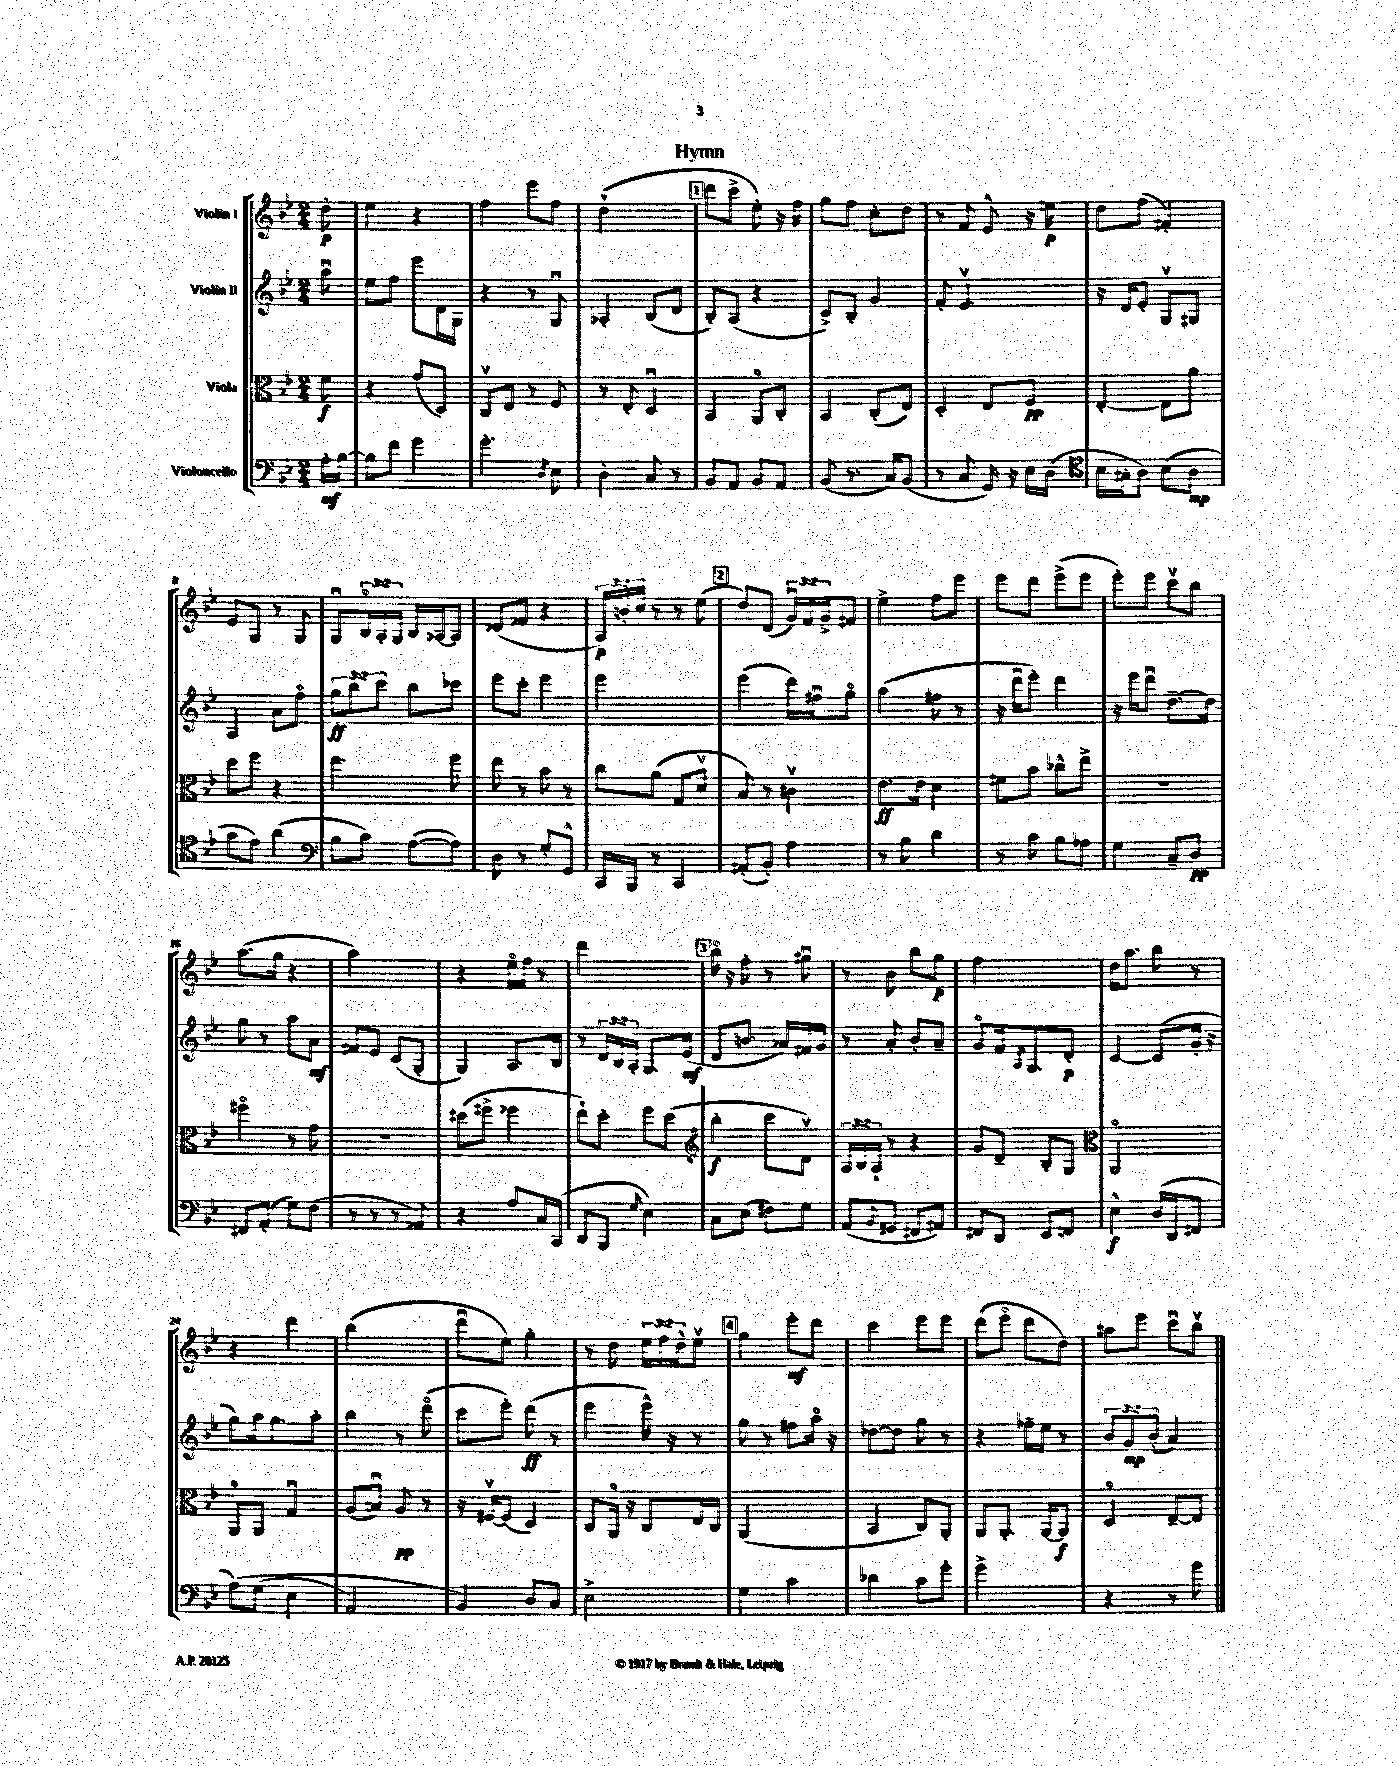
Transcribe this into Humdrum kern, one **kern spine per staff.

**kern	**dynam	**kern	**dynam	**kern	**dynam	**kern	**dynam
*part4	*part4	*part3	*part3	*part2	*part2	*part1	*part1
*staff4	*staff4	*staff3	*staff3	*staff2	*staff2	*staff1	*staff1
*I"Violoncello	*	*I"Viola	*	*I"Violin II	*	*I"Violin I	*
*clefF4	*	*clefC3	*	*clefG2	*	*clefG2	*
*k[b-e-]	*	*k[b-e-]	*	*k[b-e-]	*	*k[b-e-]	*
*M2/4	*	*M2/4	*	*M2/4	*	*M2/4	*
=	=	=	=	=	=	=	=
16A'\LL	mf	8f\	f	8aau\	.	8dd'\	p
[16B-\JJ	.	.	.	.	.	.	.
=1	=1	=1	=1	=1	=1	=1	=1
8B-\L]	.	4r	.	8ee-\L	.	4ee-\	.
8f\J	.	.	.	8ff\J	.	.	.
4g\	.	(8g/L	.	8eee-\L	.	4r	.
.	.	8D/J)	.	16d\L	.	.	.
.	.	.	.	16G\JJ	.	.	.
=2	=2	=2	=2	=2	=2	=2	=2
4.g'\	.	8Cv/L	.	4r	.	4ff\	.
.	.	8E-/J	.	.	.	.	.
.	.	8r	.	8r	.	8eee-\L	.
8qD/	.	.	.	.	.	.	.
8E-\	.	8F/	.	8Gu/	.	8ff\J	.
=3	=3	=3	=3	=3	=3	=3	=3
4D'\	.	8r	.	4A-X'/	.	(2dd`\	.
.	.	8E-'/	.	.	.	.	.
8C/	.	4Du/	.	(8B-/L	.	.	.
8r	.	.	.	8d/J	.	.	.
!!LO:REH:place=s1:t=1
=4	=4	=4	=4	=4	=4	=4	=4
8BB-/L	.	4BB-/	.	8B-'/L)	.	8ddd\L	.
8AA/J	.	.	.	(8A/J	.	8ccc^\J	.
8BB-/L	.	8AA/L	.	4r	.	8ee-'\)	.
8AA/J	.	8C'/J	.	.	.	16r	.
.	.	.	.	.	.	16ff\	.
=5	=5	=5	=5	=5	=5	=5	=5
(8BB-/	.	4BB-/	.	8c^/L)	.	8gg\L	.
8.r	.	.	.	8B-'/J	.	8ff\J	.
.	.	(8C'/L	.	4g/	.	8cc'\L	.
16C/KL)	.	.	.	.	.	.	.
(8BB-/J	.	8E-/J)	.	.	.	8dd\J	.
=6	=6	=6	=6	=6	=6	=6	=6
8r	.	4D'/	.	8f'/	.	8r	.
8C/	.	.	.	4.e-v/	.	8f/	.
16GG/)	.	8E-/L	.	.	.	8e-^^/	.
16r	.	.	.	.	.	.	.
16E-\LL	.	8F/J	pp	.	.	16r	.
(16D\JJ	.	.	.	.	.	16een\	p
=7	=7	=7	=7	=7	=7	=7	=7
*clefC4	*	*	*	*	*	*	*
16B-\LL	.	[4E-'/	.	16r	.	8dd\L	.
16G#X'\J	.	.	.	16d/KL	.	.	.
8A\J)	.	.	.	8e-'/J	.	(8ff\J	.
(8B-\L	.	8E-\L]	.	8Gv/L	.	4f#X'/)	.
8A\J	mp	8a\J	.	8G#X/J	.	.	.
!!LO:LB:g=z
=8	=8	=8	=8	=8	=8	=8	=8
8g\L	.	8dd\L	.	4A/	.	8e-/L	.
8e-\J)	.	8ff\J	.	.	.	8G/J	.
(4a\	.	4r	.	8a\L	.	8r	.
.	.	.	.	8ff\J	.	8G/	.
=9	=9	=9	=9	=9	=9	=9	=9
*clefF4	*	*	*	*	*	*	*
8B-\L	.	4.ee-\	.	12gg\L	ff	8Gu/L	.
.	.	.	.	12bb-\	.	.	.
8c\J)	.	.	.	.	.	24B-/L	.
.	.	.	.	12ccc\J	.	24A'/	.
.	.	.	.	.	.	24G/JJ	.
([8A\L	.	.	.	8bb-\L	.	16B-/LL	.
.	.	.	.	.	.	[16A-X/J	.
8A\J])	.	8ff\	.	8ccc-X\J	.	8A-/J]	.
=10	=10	=10	=10	=10	=10	=10	=10
8D\	.	8ee-\	.	8eee-\L	.	(8d-X/L	.
8r	.	8r	.	8ccc'\J	.	8f-X/J	.
8G'/L	.	8b-\	.	4eee-\	.	4r	.
8GG^^/J	.	8r	.	.	.	.	.
=11	=11	=11	=11	=11	=11	=11	=11
16CC/LL	.	8cc\L	.	2eee-\	.	24A/LL)	p
.	.	.	.	.	.	24bn'/	.
16BBB-/JJ	.	.	.	.	.	.	.
.	.	.	.	.	.	24cc/JJ	.
8r	.	(8a\J	.	.	.	8r	.
4CC/	.	8G/L	.	.	.	8r	.
.	.	8dv/J	.	.	.	(8ee-\	.
!!LO:REH:place=s1:t=2
=12	=12	=12	=12	=12	=12	=12	=12
(8AA#X'/L	.	8B-/)	.	(4eee-\	.	8dd/L)	.
8BB-'/J)	.	8r	.	.	.	(8d/J	.
4A\	.	4c#Xv\	.	16ddd\LL)	.	24gu/LL)	.
.	.	.	.	.	.	24f/	.
.	.	.	.	16ff#Xu\J	.	.	.
.	.	.	.	.	.	24g^/J	.
.	.	.	.	8gg\J	.	8f#X/J	.
=13	=13	=13	=13	=13	=13	=13	=13
8r	.	8.e-\L	ff	(4aa\	.	4ee-^\	.
8B-\	.	.	.	.	.	.	.
.	.	16e-\Jk	.	.	.	.	.
4d\	.	4d\	.	8ff#X\	.	8ff\L	.
.	.	.	.	8r	.	8eee-\J	.
=14	=14	=14	=14	=14	=14	=14	=14
8r	.	8f#X\L	.	16r	.	8eee-\L	.
.	.	.	.	16dddu\KL	.	.	.
8c\	.	8b-\J	.	8eee-'\J)	.	8ddd\J	.
8B-\L	.	8cc-X^^\L	.	4ddd\	.	(8eee-^\L	.
8A-X\J	.	8ee-^\J	.	.	.	8eee-\J	.
=15	=15	=15	=15	=15	=15	=15	=15
4G\	.	2r	.	16r	.	8eee-'\L)	.
.	.	.	.	16eee-\KL	.	.	.
.	.	.	.	8dddu\J	.	8eee-\J	.
8C~/L	.	.	.	[8.dd~\L	.	8cccv\L	.
8D/J	pp	.	.	.	.	8bb-\J	.
.	.	.	.	16dd\Jk]	.	.	.
!!LO:LB:g=z
=16	=16	=16	=16	=16	=16	=16	=16
8FF#X/L	.	4ff#X\	.	8gg\	.	(8.aa\L	.
(8AA'/J	.	.	.	8r	.	.	.
.	.	.	.	.	.	16gg\Jk	.
8G\L)	.	8r	.	8aa\L	.	4r	.
(8F\J	.	8g\	.	8a\J	mf	.	.
=17	=17	=17	=17	=17	=17	=17	=17
8r	.	2r	.	8f#X/L	.	2aa\)	.
8r	.	.	.	8e-/J	.	.	.
8r	.	.	.	(8c/L	.	.	.
8AA-X/)	.	.	.	8G'/J	.	.	.
=18	=18	=18	=18	=18	=18	=18	=18
4r	.	(8dd#X\L	.	4G/)	.	4r	.
.	.	8ff#X^\J	.	.	.	.	.
8A/L	.	4ff-X\	.	8.A/L	.	16ee-\LL	.
.	.	.	.	.	.	16ff\JJ	.
16C/L	.	.	.	.	.	8r	.
(16CC/JJ	.	.	.	16B-/Jk	.	.	.
=19	=19	=19	=19	=19	=19	=19	=19
8DD/L	.	8ee-`\L)	.	8r	.	2ddd\	.
8BBB-/J	.	8dd'\J	.	24d/LL	.	.	.
.	.	.	.	24B-/	.	.	.
.	.	.	.	24A'/JJ	.	.	.
16qqG/	.	.	.	.	.	.	.
4E-\)	.	8ff\L	.	8.G/L	.	.	.
.	.	(8dd\J	.	.	.	.	.
.	.	.	.	(16e-/Jk	mf	.	.
!!LO:REH:place=s1:t=3
=20	=20	=20	=20	=20	=20	=20	=20
*	*	*clefG2	*	*	*	*	*
8C\L	.	4bb-'\	f	8d/L	.	16bb-\	.
.	.	.	.	.	.	16r	.
(8E-\J	.	.	.	8.bn/J	.	8ff'\	.
8F#X\L)	.	8ccc\L	.	.	.	8r	.
.	.	.	.	16a-X/LL)	.	.	.
8G\J	.	8dv\J)	.	16f#X/	.	8gg#Xu\	.
.	.	.	.	16g/JJ	.	.	.
=21	=21	=21	=21	=21	=21	=21	=21
(8AA/L	.	24A/LL	.	8r	.	8r	.
.	.	24B-/	.	.	.	.	.
.	.	24A`/JJ	.	.	.	.	.
8qqBB-/	.	.	.	.	.	.	.
8GG#X/J	.	8r	.	8a'/	.	8b-\	.
8FF#X/L	.	4r	.	8b-'/L	.	8bb-\L	.
8AA#X/J)	.	.	.	8a~/J	.	8gg\J	p
=22	=22	=22	=22	=22	=22	=22	=22
8FF#X/L	.	8g/L	.	8g/L	.	2ff\	.
8DD/J	.	8d~/J	.	16f/k	.	.	.
.	.	.	.	8qA/	.	.	.
.	.	.	.	8.G/	.	.	.
8EE-/L	.	8B-'/L	.	.	.	.	.
8FFn/J	.	8G/J	.	8d'/J	p	.	.
=23	=23	=23	=23	=23	=23	=23	=23
*	*	*clefC3	*	*	*	*	*
4E-^^\	f	2AA/	.	[4c/	.	16dd\KL	.
.	.	.	.	.	.	8.aa\J	.
(16D/LL	.	.	.	(8c/L]	.	8bb-\	.
16DD/J	.	.	.	.	.	.	.
8FF#X/J	.	.	.	16g'/Jk	.	8r	.
.	.	.	.	16r	.	.	.
!!LO:LB:g=z
=24	=24	=24	=24	=24	=24	=24	=24
(8A\L)	.	8AA/L	.	8gg\L)	.	4r	.
(8G\J	.	8AA/J	.	16aa\k	.	.	.
.	.	.	.	8.gg\	.	.	.
4E-\	.	4Gu/	.	.	.	4ddd\	.
.	.	.	.	8aa'\J	.	.	.
=25	=25	=25	=25	=25	=25	=25	=25
2AA/)	.	(8A/L	.	4bb-\	.	(2bb-\	.
.	.	8Bnu/J)	.	.	.	.	.
.	.	8A/	pp	8r	.	.	.
.	.	8r	.	(8ddd\	.	.	.
=26	=26	=26	=26	=26	=26	=26	=26
4BB-/)	.	16r	.	8ccc\L	.	8dddu\L	.
.	.	[16F#Xv/KL	.	.	.	.	.
.	.	(8F#/J]	.	8eee-'\J)	.	8ee-\J)	.
8D/L	.	4D/)	.	(8ddd\	ff	4gg'\	.
8C/J	.	.	.	8r	.	.	.
=27	=27	=27	=27	=27	=27	=27	=27
2E-^\	.	8C/L	.	4eee-\	.	8r	.
.	.	16AA/Jk	.	.	.	8dd\	.
.	.	16r	.	.	.	.	.
.	.	8C/L	.	16eee-^^\)	.	24ee-\LL	.
.	.	.	.	.	.	24ff\	.
.	.	.	.	16r	.	.	.
.	.	.	.	.	.	24dd^^\J	.
.	.	16E-/L	.	8r	.	8ee-v\J	.
.	.	16C/JJ	.	.	.	.	.
!!LO:REH:place=s1:t=4
=28	=28	=28	=28	=28	=28	=28	=28
4G\	.	(2AA/	.	8gg\	.	4gg\	.
.	.	.	.	8r	.	.	.
4c\	.	.	.	8ff#X\L	.	8eee-'\L	mf
.	.	.	.	16aa\Jk	.	8ddd\J	.
.	.	.	.	16r	.	.	.
=29	=29	=29	=29	=29	=29	=29	=29
4d-X\	.	4BB-/	.	[8dd-X\L	.	4ccc\	.
.	.	.	.	8dd-\J]	.	.	.
8c\L	.	8C/L)	.	8gg\	.	8eee-\L	.
8g'\J	.	8AA'/J	.	8r	.	8eee-\J	.
=30	=30	=30	=30	=30	=30	=30	=30
2g^\	.	8AA/L	.	4r	.	(8ddd\L	.
.	.	8.AA'/J	.	.	.	8eee-\J	.
.	.	.	.	16ff-X~\LL	.	8ddd\L	.
.	.	[16AA/KL	.	16ee-\JJ	.	.	.
.	.	8AA/J]	f	8r	.	8dd\J)	.
=31	=31	=31	=31	=31	=31	=31	=31
4r	.	4D/	.	12b-/L	.	8aa#X\L	.
.	.	.	.	12g/	mp	.	.
.	.	.	.	.	.	8eee-\J	.
.	.	.	.	(12b-'/J	.	.	.
8r	.	[8E-~/L	.	4a/)	.	8cccu\L	.
8g\	.	8E-/J]	.	.	.	8bb-v\J	.
==	==	==	==	==	==	==	==
*-	*-	*-	*-	*-	*-	*-	*-
